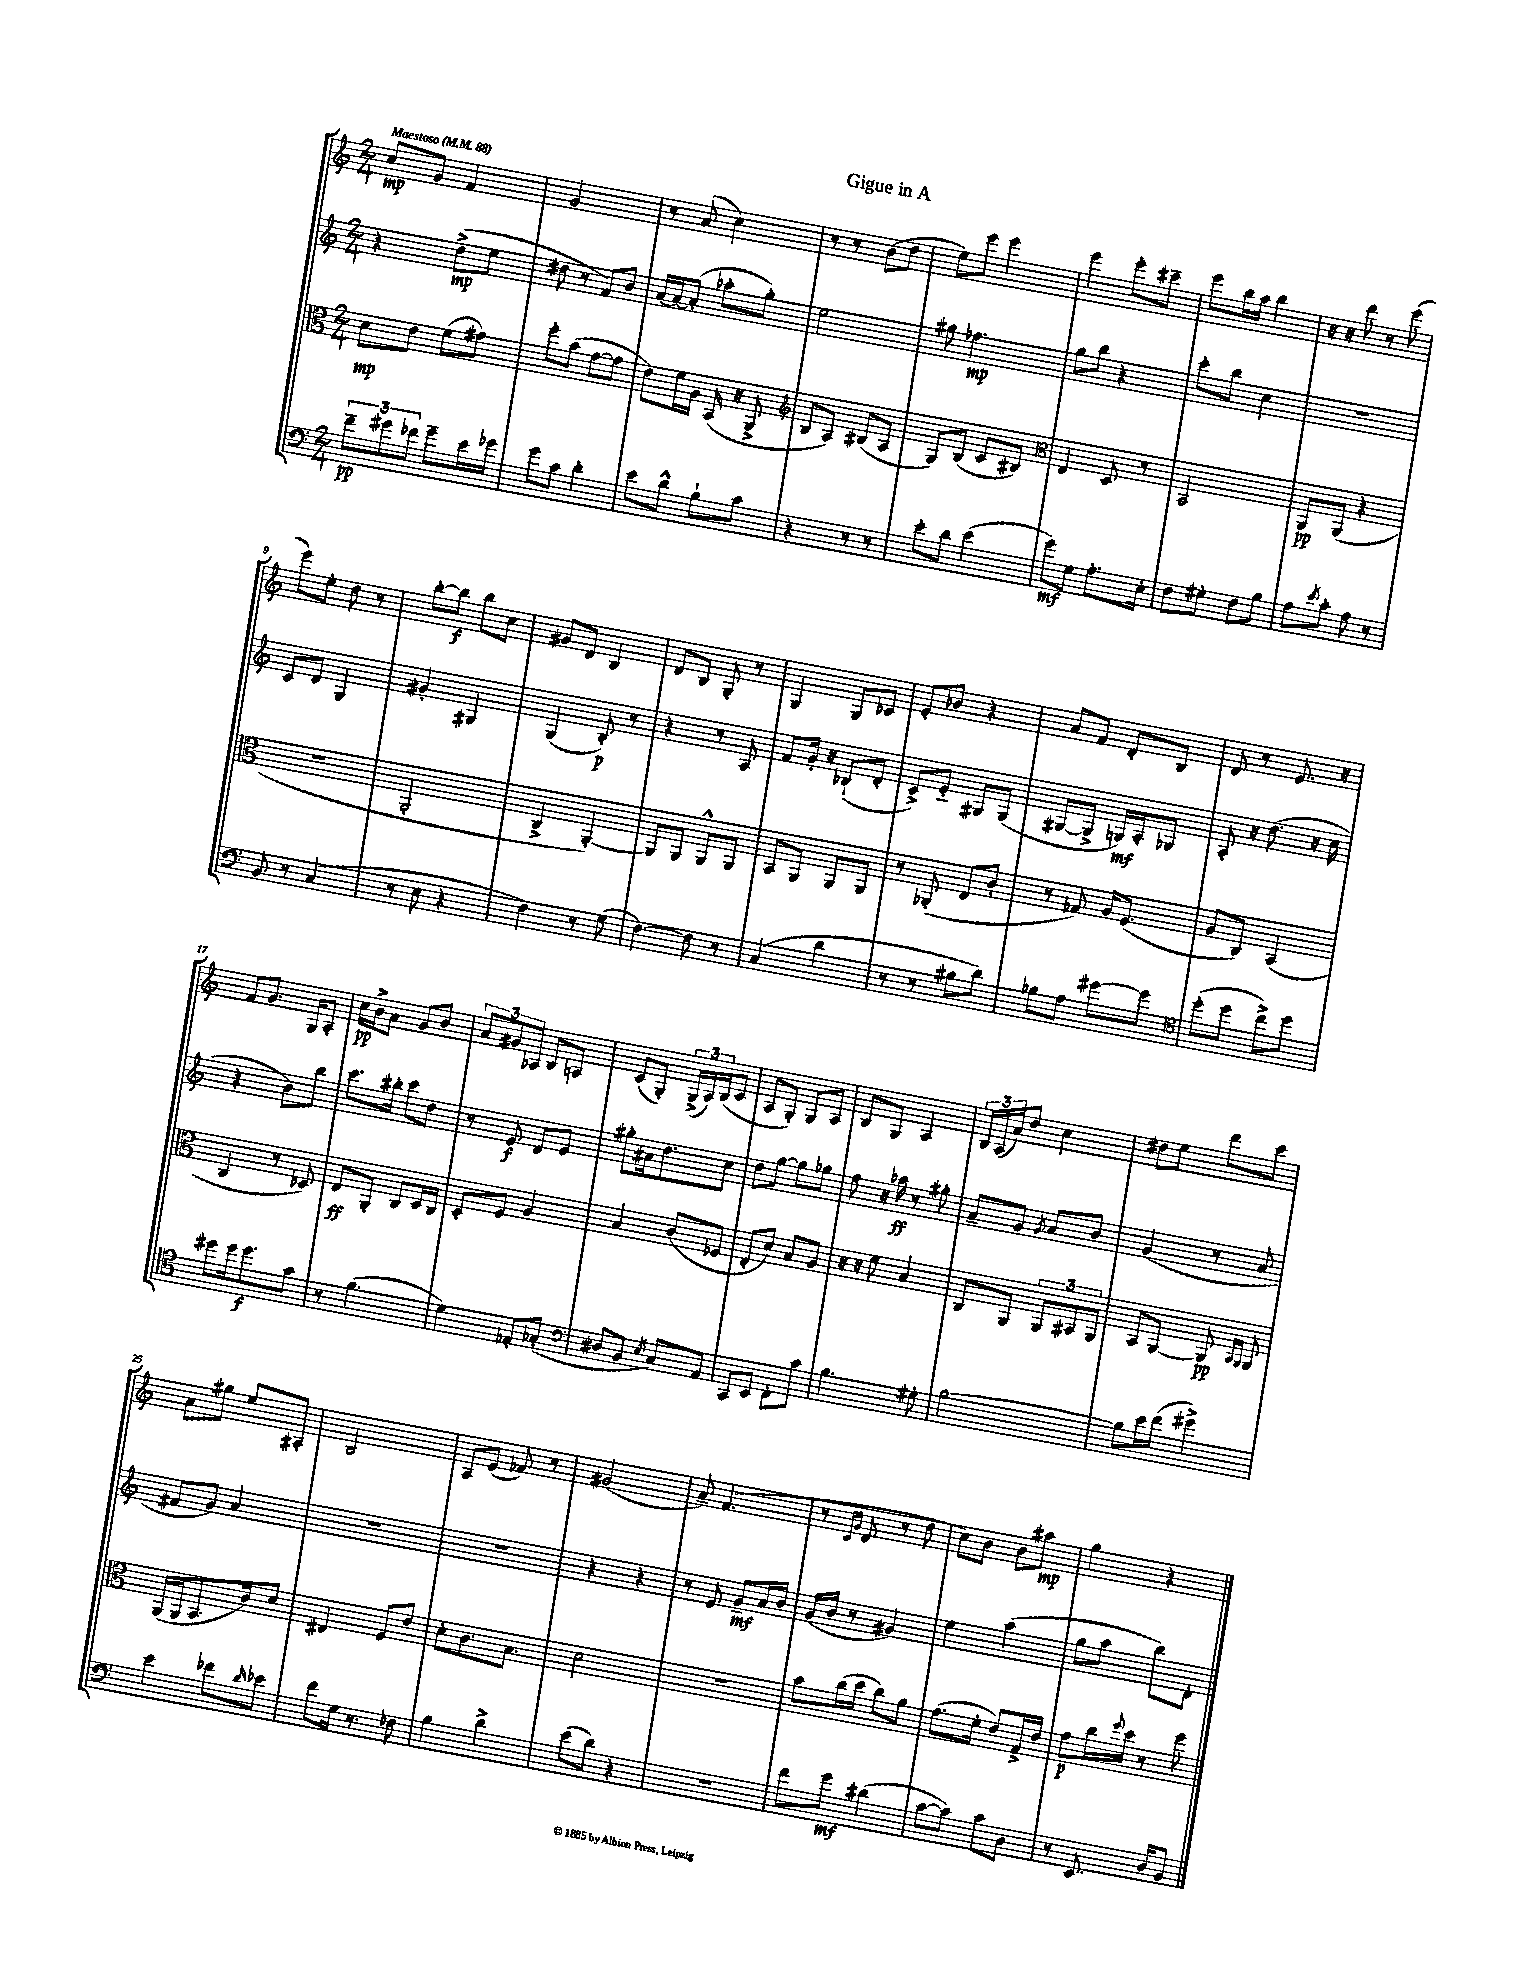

**kern	**dynam	**kern	**dynam	**kern	**dynam	**kern	**dynam
*part4	*part4	*part3	*part3	*part2	*part2	*part1	*part1
*staff4	*staff4	*staff3	*staff3	*staff2	*staff2	*staff1	*staff1
*clefF4	*	*clefC3	*	*clefG2	*	*clefG2	*
*k[]	*	*k[]	*	*k[]	*	*k[]	*
*M2/4	*	*M2/4	*	*M2/4	*	*M2/4	*
*MM88	*	*MM88	*	*MM88	*	*MM88	*
=1	=1	=1	=1	=1	=1	=1	=1
!	!	!	!	!	!	!LO:TX:a:B:t=Maestoso	!
12f~\L	pp	8d\L	mp	4r	.	8cc/L	mp
12g#X\	.	.	.	.	.	.	.
.	.	8e\J	.	.	.	8g/J	.
12f-X\J	.	.	.	.	.	.	.
8g#~\L	.	(8f\L	.	(8dd^\L	mp	4f/	.
16e\L	.	8g#X\J)	.	8ee\J	.	.	.
16g-X\JJ	.	.	.	.	.	.	.
=2	=2	=2	=2	=2	=2	=2	=2
8g\L	.	8ff'\L	.	8dd#X\	.	2g/	.
8c\J	.	(8b\J	.	8r	.	.	.
4d'\	.	[8g\L	.	8f/L)	.	.	.
.	.	8g\J]	.	8b/J	.	.	.
=3	=3	=3	=3	=3	=3	=3	=3
8e\L	.	8e\L)	.	[16a/LL	.	8r	.
.	.	.	.	16a/J_	.	.	.
8d^^\J	.	16f\L	.	(8a'/J]	.	(8a/	.
.	.	16A\JJ	.	.	.	.	.
8B`\L	.	(16BB/	.	8aa-X'\L	.	4cc\)	.
.	.	16r	.	.	.	.	.
8c\J	.	8AA^/	.	8gg'\J)	.	.	.
=4	=4	=4	=4	=4	=4	=4	=4
*	*	*clefG2	*	*	*	*	*
4r	.	8B/L	.	2ee\	.	8r	.
.	.	8A/J)	.	.	.	8r	.
8r	.	(8B#X/L	.	.	.	(8b\L	.
8r	.	8A/J	.	.	.	8dd\J	.
=5	=5	=5	=5	=5	=5	=5	=5
8e'\L	.	8G/L)	.	8gg#X\	.	8ee\L)	.
8d\J	.	(8B/J	.	4.ff-X\	mp	8eee\J	.
(4e\	.	8c/L	.	.	.	4eee\	.
.	.	8B#X/J)	.	.	.	.	.
=6	=6	=6	=6	=6	=6	=6	=6
*	*	*clefC3	*	*	*	*	*
8g\L)	mf	4E/	.	8gg\L	.	4eee\	.
8G\J	.	.	.	8bb\J	.	.	.
8.A'\L	.	8D/	.	4r	.	8eee'\L	.
.	.	8r	.	.	.	8ccc#X~\J	.
16E'\Jk	.	.	.	.	.	.	.
=7	=7	=7	=7	=7	=7	=7	=7
8F\L	.	2BB/	.	8ccc'\L	.	8eee\L	.
8G#X'\J	.	.	.	8bb\J	.	16bb\L	.
.	.	.	.	.	.	16aa\JJ	.
8F\L	.	.	.	4cc\	.	4bb\	.
8B\J	.	.	.	.	.	.	.
=8	=8	=8	=8	=8	=8	=8	=8
8A\L	.	8AA/L	pp	2r	.	16r	.
.	.	.	.	.	.	16r	.
8qe/	.	.	.	.	.	.	.
8c'\J	.	(8AA/J	.	.	.	8ddd\	.
8A\	.	4r	.	.	.	8r	.
8r	.	.	.	.	.	(8eee\	.
!!LO:LB:g=z
=9	=9	=9	=9	=9	=9	=9	=9
8BB/	.	2r	.	8c/L	.	8eee\L)	.
8r	.	.	.	8d/J	.	8ee'\J	.
(4C/	.	.	.	4G/	.	8dd\	.
.	.	.	.	.	.	8r	.
=10	=10	=10	=10	=10	=10	=10	=10
8r	.	2AA'/	.	4g#X'/	.	[8bb'\L	.
8E\	.	.	.	.	.	8bb\J]	f
4r	.	.	.	4G#X/	.	8bb\L	.
.	.	.	.	.	.	8cc\J	.
=11	=11	=11	=11	=11	=11	=11	=11
4F\)	.	4C^/	.	(4G/	.	8g#X/L	.
.	.	.	.	.	.	8d/J	.
8r	.	[4AA'/)	.	8B'/)	p	4B/	.
(8G\	.	.	.	8r	.	.	.
=12	=12	=12	=12	=12	=12	=12	=12
[4F\)	.	8AA/L]	.	4r	.	8d/L	.
.	.	8AA/J	.	.	.	8B/J	.
8F\]	.	8AA^^/L	.	8r	.	8G'/	.
8r	.	8AA/J	.	8A/	.	8r	.
=13	=13	=13	=13	=13	=13	=13	=13
(4C/	.	8BB/L	.	8f/L	.	4G/	.
.	.	8AA/J	.	16g'/Jk	.	.	.
.	.	.	.	16r	.	.	.
4d\	.	8AA/L	.	(8B-X`/L	.	8G/L	.
.	.	8AA/J	.	8d'/J	.	8c-X/J	.
=14	=14	=14	=14	=14	=14	=14	=14
8r	.	8r	.	8c^/L)	.	8e'/L	.
8r	.	(8AA-X'/	.	8e/J	.	8b-X/J	.
8B#X\L	.	8E/L	.	8G#X/L	.	4r	.
8d\J)	.	8c'/J	.	(8G#/J	.	.	.
=15	=15	=15	=15	=15	=15	=15	=15
8B-X\L	.	8r	.	[8G#X/L	.	8a/L	.
8A\J	.	8G-X/)	.	8G#^/J]	.	8f/J	.
[8g#X\L	.	16A/KL	.	16Gn/LL)	mf	8d'/L	.
.	.	(8.F/J	.	16A'/J	.	.	.
8g#\J]	.	.	.	8G-X/J	.	8B/J	.
=16	=16	=16	=16	=16	=16	=16	=16
*clefC4	*	*	*	*	*	*	*
(8dd'\L	.	8A/L	.	8A'/	.	8d/	.
8dd\J	.	8C/J)	.	16r	.	8r	.
.	.	.	.	(8.dd\	.	.	.
8cc^\L)	.	(4BB/	.	.	.	8.e/	.
8dd\J	.	.	.	16r	.	.	.
.	.	.	.	16cc\	.	16r	.
!!LO:LB:g=z
=17	=17	=17	=17	=17	=17	=17	=17
8dd#X\L	.	4C/	.	4r	.	8f/L	.
16dd#\k	.	.	.	.	.	8.g/J	.
8.dd#\	f	.	.	.	.	.	.
.	.	8r	.	8b\L)	.	.	.
.	.	.	.	.	.	16G/KL	.
8g\J	.	8D-X/)	.	8bb\J	.	8A'/J	.
=18	=18	=18	=18	=18	=18	=18	=18
8r	.	8E/L	ff	8.ccc\L	.	16cc\LL	pp
.	.	.	.	.	.	16b^\J	.
(4.f\	.	8AA'/J	.	.	.	8a\J	.
.	.	.	.	16bb#X'\Jk	.	.	.
.	.	8C/L	.	8ccc\L	.	8g/L	.
.	.	16D/L	.	8dd\J	.	8b/J	.
.	.	16C/JJ	.	.	.	.	.
=19	=19	=19	=19	=19	=19	=19	=19
4d\)	.	8D'/L	.	8r	.	12a/L	.
.	.	.	.	.	.	12g#X/	.
.	.	8F/J	.	8e/	f	.	.
.	.	.	.	.	.	12A-X/J	.
8E-X'/L	.	4A/	.	8d/L	.	8B/L	.
(8G-X'/J	.	.	.	8e/J	.	8An/J	.
=20	=20	=20	=20	=20	=20	=20	=20
*clefF4	*	*	*	*	*	*	*
8D#X/L	.	4B/	.	8gg#X'\L	.	(8c/L	.
8BB/J	.	.	.	16a#X\k	.	8G'/J)	.
.	.	.	.	8.dd\	.	.	.
8qE/	.	.	.	.	.	.	.
8C/L)	.	(8c/L	.	.	.	(24G^/LL	.
.	.	.	.	.	.	24A/)	.
.	.	.	.	.	.	(24B/J	.
8AA/J	.	8F-X/J	.	8cc\J	.	8c/J	.
=21	=21	=21	=21	=21	=21	=21	=21
8CC/L	.	8E'/L	.	8dd\L	.	8A/L	.
8EE/J	.	8d/J)	.	[8gg\J	.	8G'/J)	.
8FF'\L	.	8B/L	.	8gg\L]	.	8G/L	.
8c\J	.	8A/J	.	8gg-X\J	.	8A/J	.
=22	=22	=22	=22	=22	=22	=22	=22
4.B\	.	16r	.	8ff\	.	8B/L	.
.	.	16r	.	.	.	.	.
.	.	8f\	.	16r	.	8G/J	.
.	.	.	.	16aa-X\	ff	.	.
.	.	4B/	.	8r	.	4A/	.
8G#X'\	.	.	.	8gg#X'\	.	.	.
=23	=23	=23	=23	=23	=23	=23	=23
[2B\	.	8C/L	.	8a~/L	.	24B/LL	.
.	.	.	.	.	.	(24A/	.
.	.	.	.	.	.	24a/J)	.
.	.	8AA/J	.	8g/J	.	8dd/J	.
.	.	.	.	8qg/	.	.	.
.	.	12AA/L	.	8a/L	.	4cc\	.
.	.	12BB#X/	.	.	.	.	.
.	.	.	.	8b/J	.	.	.
.	.	12AA/J	.	.	.	.	.
=24	=24	=24	=24	=24	=24	=24	=24
8B\L]	.	8BB/L	.	(4g/	.	8dd#X\L	.
16e\L	.	[8AA/J	.	.	.	8ee\J	.
(16f\JJ	.	.	.	.	.	.	.
4g#X^\)	.	8AA/]	pp	8r	.	8ddd\L	.
.	.	16qqBB/LL	.	.	.	.	.
.	.	16qqAA/JJ	.	.	.	.	.
.	.	8AA/	.	8a/	.	8ccc\J	.
!!LO:LB:g=z
=25	=25	=25	=25	=25	=25	=25	=25
4e\	.	(16AA/LL	.	8f#X/L	.	8a\L	.
.	.	16AA/J	.	.	.	.	.
.	.	8.BB/	.	8g/J)	.	8gg#X\J	.
8f-X\L	.	.	.	4a/	.	8ee/L	.
.	.	16c/k)	.	.	.	.	.
16qqd/	.	.	.	.	.	.	.
8e-X\J	.	8d/J	.	.	.	8A#X'/J	.
=26	=26	=26	=26	=26	=26	=26	=26
8f\L	.	4E#X/	.	2r	.	2B/	.
16G\Jk	.	.	.	.	.	.	.
8.r	.	.	.	.	.	.	.
.	.	8F/L	.	.	.	.	.
8F-X\	.	8e/J	.	.	.	.	.
=27	=27	=27	=27	=27	=27	=27	=27
4B\	.	8d'\L	.	2r	.	8A/L	.
.	.	8.c\	.	.	.	(8e/J	.
4d^\	.	.	.	.	.	8f-X/)	.
.	.	8.B\J	.	.	.	.	.
.	.	.	.	.	.	8r	.
=28	=28	=28	=28	=28	=28	=28	=28
(8e\L	.	2d\	.	4r	.	(2g#X/	.
8d\J)	.	.	.	.	.	.	.
4r	.	.	.	4r	.	.	.
=29	=29	=29	=29	=29	=29	=29	=29
2r	.	2r	.	8r	.	8a~/)	.
.	.	.	.	8e/	.	(4.f/	.
.	.	.	.	8g~/L	mf	.	.
.	.	.	.	16a/L	.	.	.
.	.	.	.	16b/JJ	.	.	.
=30	=30	=30	=30	=30	=30	=30	=30
8f\L	.	8b\L	.	(16g/LL	.	8r	.
.	.	.	.	16b/JJ	.	.	.
.	.	.	.	.	.	16qqc/LL	.
.	.	.	.	.	.	16qqg/JJ	.
8g\J	mf	(16cc\L	.	8r	.	8d/	.
.	.	16dd\JJ	.	.	.	.	.
(4d#X\	.	8cc\L)	.	4g#X/)	.	8r	.
.	.	8a\J	.	.	.	8dd\	.
=31	=31	=31	=31	=31	=31	=31	=31
[8c\L	.	(8.g\L	.	4ee\	.	8cc\L)	.
8c\J])	.	.	.	.	.	8b\J	.
.	.	16f'\Jk	.	.	.	.	.
8c\L	.	8e/L)	.	(4aa\	.	8b\L	.
8D\J	.	16G^/L	.	.	.	8aa#X\J	mp
.	.	16e/JJ	.	.	.	.	.
=32	=32	=32	=32	=32	=32	=32	=32
8r	.	8g\L	p	8gg\L	.	4gg\	.
8.EE/	.	16cc\L	.	8aa\J	.	.	.
.	.	8qqff/	.	.	.	.	.
.	.	16dd\JJ	.	.	.	.	.
.	.	8r	.	8bb\L)	.	4r	.
16D/KL	.	.	.	.	.	.	.
8BB/J	.	8ff\	.	8d'\J	.	.	.
==	==	==	==	==	==	==	==
*-	*-	*-	*-	*-	*-	*-	*-
